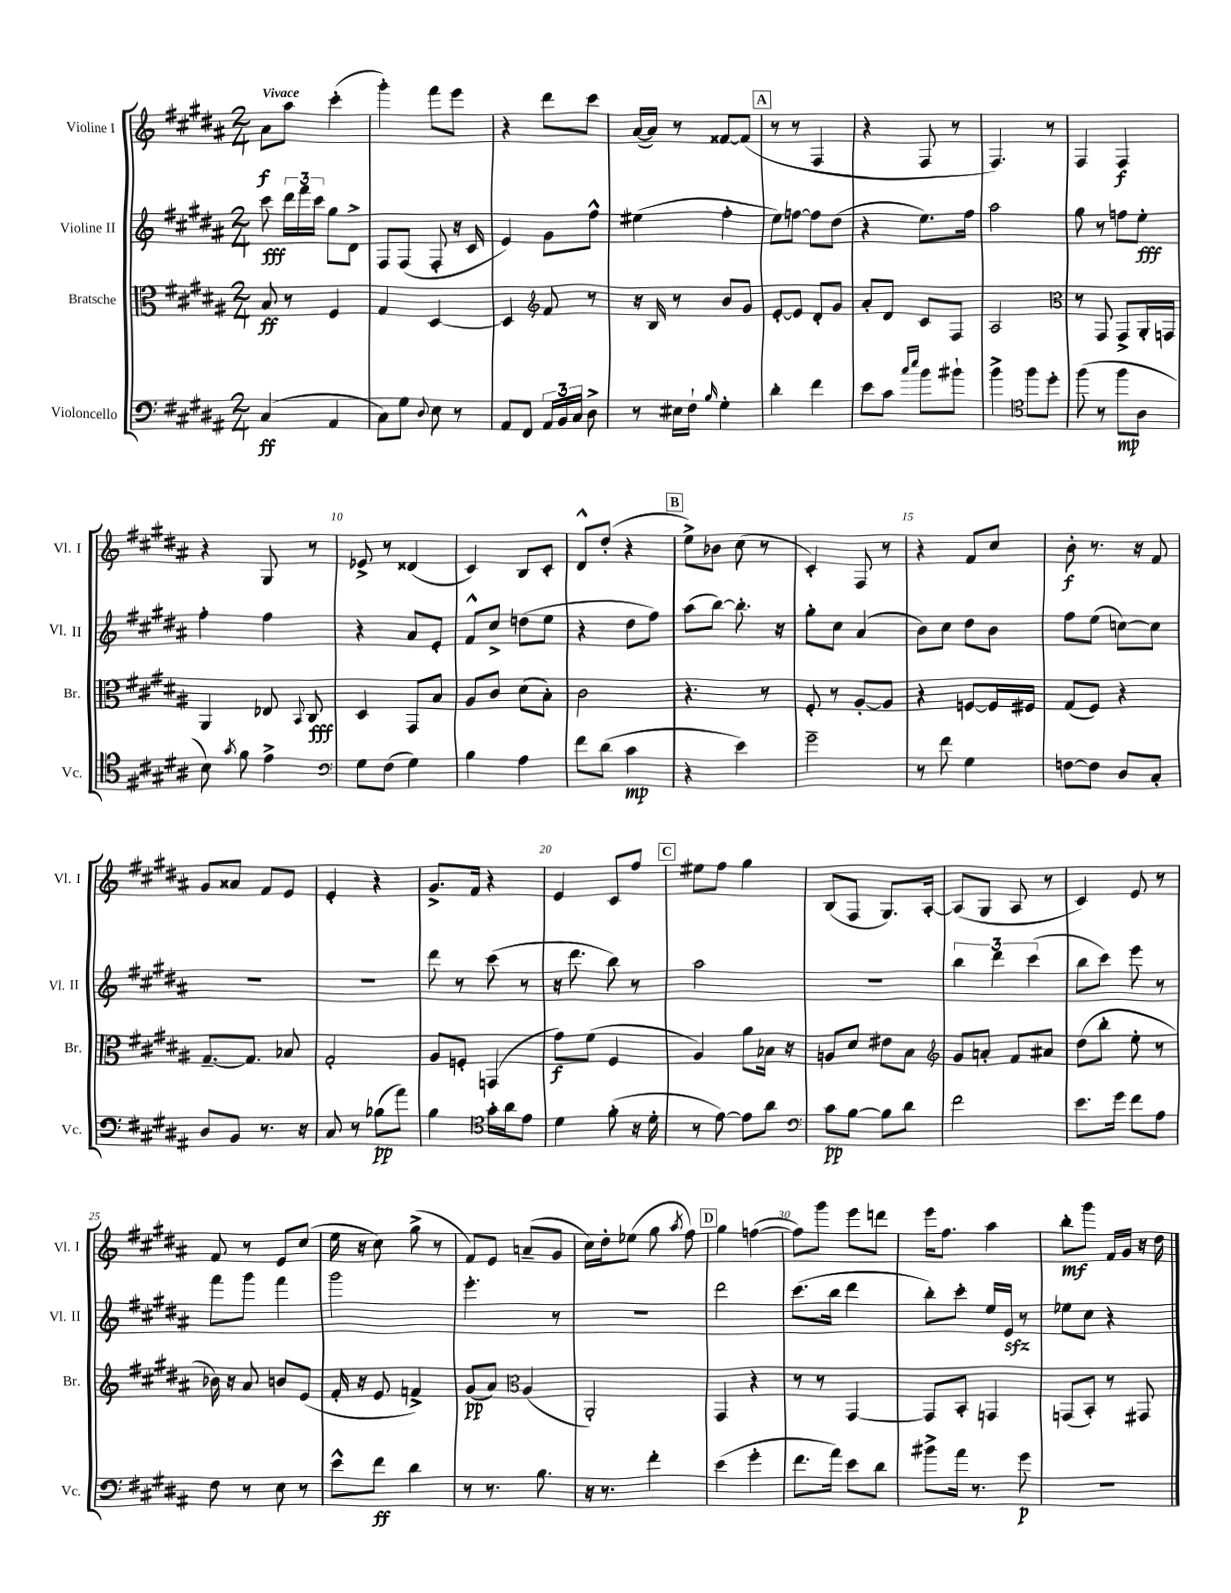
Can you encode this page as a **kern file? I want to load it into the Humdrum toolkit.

**kern	**kern	**kern	**kern
*staff4	*staff3	*staff2	*staff1
*clefF4	*clefC3	*clefG2	*clefG2
*k[f#c#g#d#a#]	*k[f#c#g#d#a#]	*k[f#c#g#d#a#]	*k[f#c#g#d#a#]
*M2/4	*M2/4	*M2/4	*M2/4
(4C#/	8B/	8ccc#\	8a#\L
.	8r	24ddd#\LL	8aa#\J
.	.	24fff#\	.
.	.	24ccc#\JJ	.
4AA#/	4F#/	8gg#\L	(4ccc#'\
.	.	8d#^\J	.
=	=	=	=
8C#\L)	4G#/	8F#/L	4ggg#'\)
8G#\J	.	(8F#/J	.
8qqD#/	.	.	.
8E\	[4D#/	8F#'/	8fff#\L
8r	.	16r	8eee\J
.	.	16c#/	.
=	=	=	=
8AA#/L	4D#/]	4e/)	4r
8FF#/J	.	.	.
*	*clefG2	*	*
24AA#/LL	8f#/	8g#\L	8ddd#\L
24BB/	.	.	.
24C#/JJ	.	.	.
8D#^\	8r	8ff#^^\J	8ccc#\J
=	=	=	=
8r	16r	(4ee#\	([16a#/LL
.	16B/	.	16a#/]JJ)
16E#\LL	8r	.	8r
16F#`\JJ	.	.	.
16qqB/	.	.	.
4G#'\	8b/L	4ff#'\	[8f##/L
.	8g#/J	.	(8f##/]J
=	=	=	=
4d#'\	[8e'/L	8ee\L)	8r
.	8e/]J	[8ff\J	8r
4f#\	8d#'/L	8ff\]L	4F#/
.	8g#/J	(8dd#\J	.
=	=	=	=
8e\L	8a#'/L	4r	4r
8c#\J	8d#/J	.	.
16qqcc#/LL	.	.	.
16qqee/JJ	.	.	.
8b\L	8c#/L	8.ee\L)	8F#/
8b#`\J	8F#/J	.	8r
.	.	16ff#\Jk	.
=	=	=	=
4b^\	2A#/	2aa#\	4.F#/)
*clefC4	*	*	*
8ff#\L	.	.	.
8dd#'\J	.	.	8r
=	=	=	=
*	*clefC3	*	*
(8ff#\	8r	8gg#\	4F#/
8r	8GG#/	8r	.
8ff#\L	8GG#^/L	8ff\L	4F#/
8A#\J	16AA#'/L	8ee'\J	.
.	16GG/JJ	.	.
=	=	=	=
8B\)	4AA#/	4ff#'\	4r
8qg#/	.	.	.
8f#\	.	.	.
4e^\	8E-/	4ff#\	8G#/
.	8qqBB/	.	.
.	8C#/	.	8r
=	=	=	=
*clefF4	*	*	*
8G#\L	4D#/	4r	8e-^/
(8F#\J	.	.	8r
4G#\)	8GG#/L	8a#/L	(4d##/
.	8B/J	8e'/J	.
=	=	=	=
4B\	8A#/L	8f#^^/L	4c#/)
.	8c#/J	8cc#^/J	.
4A#\	(8d#\L	(8dd\L	8B/L
.	8B'\J)	8ee\J	8c#'/J
=	=	=	=
8f#\L	2c#\	4r	8d#^^/L
(8d#\J	.	.	(8dd#'/J
4c#\	.	8dd#\L	4r
.	.	8ff#\J)	.
=	=	=	=
4r	4.r	(8aa#\L	8ee^\L)
.	.	[8bb\J)	8b-\J
4e\)	.	8.bb'\]	(8cc#\
.	8r	.	8r
.	.	16r	.
=	=	=	=
2g#~\	8F#'/	8gg#'\L	4c#'/)
.	8r	8cc#\J	.
.	[8A#'/L	(4a#/	8F#/
.	8A#/]J	.	8r
=	=	=	=
8r	4r	8b\L)	4r
8f#\	.	8cc#\J	.
4G#\	[8F/L	8dd#\L	8f#/L
.	16F/]L	8b\J	8cc#/J
.	16F#/JJ	.	.
=	=	=	=
[8F\L	(8G#/L	8ff#\L	8b'\
8F\]J	8F#/J)	(8ee\J	8.r
8D#/L	4r	[8cc\L)	.
.	.	.	16r
8C#'/J	.	8cc\]J	8f#/
=	=	=	=
8D#/L	[8.G#~/L	2r	8g#/L
8BB/J	.	.	8a##/J
.	8.G#/]J	.	.
8.r	.	.	8f#/L
.	8B-/	.	8e/J
16r	.	.	.
=	=	=	=
8C#/	2G#'/	2r	4e'/
8r	.	.	.
(8B-\L	.	.	4r
8a#\J)	.	.	.
=	=	=	=
4B\	8A#/L	8ddd#\	8.g#^/L
.	8F'/J	8r	.
.	.	.	16f#/Jk
*clefC4	*	*	*
16g#'\LL	(4GG/	(8ccc#\	4r
16a#\J	.	.	.
8e\J	.	8r	.
=	=	=	=
4d#\	8g#\L)	16r	4e/
.	.	8.ddd#\	.
.	(8f#\J	.	.
(8f#'\	4F#/	8bb\)	8c#/L
16r	.	8r	8ff#/J
16d#'\	.	.	.
=	=	=	=
8r	4A#/)	2aa#\	8ee#\L
[8e\)	.	.	8ff#\J
8e\]L	8a#\L	.	4gg#\
8a#\J	16B-\Jk	.	.
.	16r	.	.
=	=	=	=
*clefF4	*	*	*
8c#\L	8A/L	2r	(8B/L
[8B\J	8d#/J	.	8F#/J
8B\]L	8e#\L	.	8.G#/L)
8d#\J	8B\J	.	.
.	.	.	[16A#'/Jk
=	=	=	=
*	*clefG2	*	*
2f#\	8g#/L	6bb\	(8A#/]L
.	8a'/J	.	8G#/J
.	.	6ddd#\	.
.	8f#/L	.	8A#/
.	.	(6ccc#\	.
.	8a#/J	.	8r
=	=	=	=
8.e\L	(8dd#\L	8bb\L	4c#/)
.	8bb'\J	8ccc#\J)	.
16g#\Jk	.	.	.
8f#\L	8ee'\	8eee\	8e/
8A#\J	8r	8r	8r
=	=	=	=
8F#\	16b-\)	8fff#\L	8f#/
.	16r	.	.
8r	8a#/	8ggg#\J	8r
8E\	8b/L	4fff#\	8e/L
8r	(8e/J	.	(8cc#/J
=	=	=	=
8e^^\L	16f#'/	2ggg#\	16ee\
.	16r	.	16r
8f#\J	8e/	.	8cc#\)
4d#\	4f^/)	.	(8gg#^\
.	.	.	8r
=	=	=	=
8r	(8g#/L	4.eee'\	8f#/L)
8.r	8a#/J)	.	8e/J
*	*clefC3	*	*
.	(4A#/	.	(8a~/L
8.B\	.	.	.
.	.	8r	8g#/J
=	=	=	=
16r	2AA#'/)	2r	16cc#\LL)
8.r	.	.	16dd#'\J
.	.	.	(8ee-\J
4f#'\	.	.	8gg#\
.	.	.	8qaa#/
.	.	.	8ff#\)
=	=	=	=
(4e\	4GG#/	2ddd#\	4gg#\
4g#'\	4r	.	([4ff\
=	=	=	=
8.f#\L	8r	(8.ccc#\L	8ff\]L)
.	8r	.	8ggg#\J
16a#\Jk)	.	16bb\Jk	.
8e\L	[4GG#/	4ddd#\	8eee\L
8d#\J	.	.	8ddd\J
=	=	=	=
8b#^\L	8GG#/]L	8bb'\L)	16eee\LK
.	.	.	8.ff#\J
16a#\Jk	8BB'/J	8ccc#'\J	.
8.r	.	.	.
.	4GG/	16ee/LL	4aa#\
.	.	16e/JJ	.
8g#\	.	8r	.
=	=	=	=
2r	(8GG/L	8ee-\L	8bb'\L
.	8BB'/J)	8cc#\J	8ggg#\J
.	8r	4r	16f#/LL
.	.	.	16g#/JJ
.	8GG#/	.	16r
.	.	.	16dd#\
==	==	==	==
*-	*-	*-	*-
